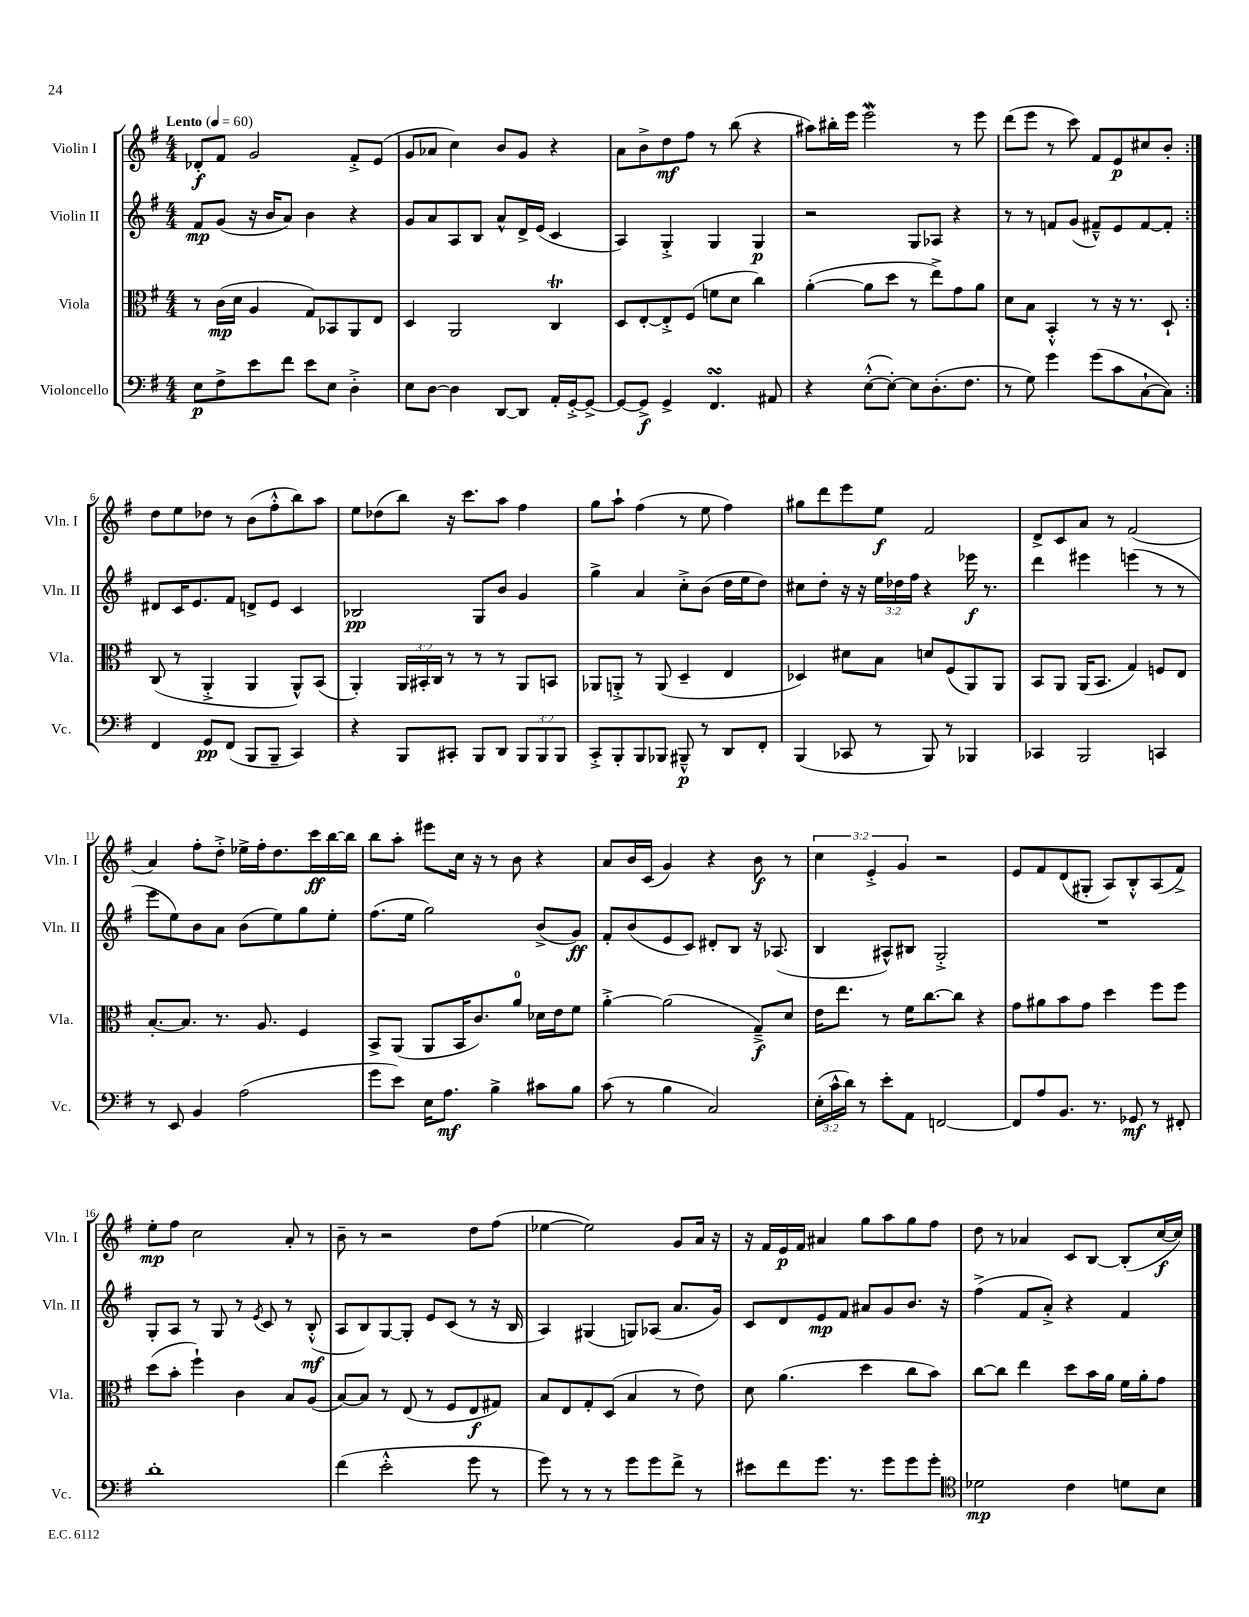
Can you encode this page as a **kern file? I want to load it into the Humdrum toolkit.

**kern	**kern	**kern	**kern
*staff4	*staff3	*staff2	*staff1
*clefF4	*clefC3	*clefG2	*clefG2
*k[f#]	*k[f#]	*k[f#]	*k[f#]
*M4/4	*M4/4	*M4/4	*M4/4
*MM60	*MM60	*MM60	*MM60
8E	8r	8f#	8d-'
8F#^	(16c	(8g	8f#
.	16d	.	.
8e	4A	16r	2g
.	.	16b	.
8f#	.	8a)	.
8e	8G)	4b	.
8E	8BB-	.	.
4D'^	8AA	4r	8f#'^
.	8E	.	(8e
=	=	=	=
8E	4D	8g	8g
[8D	.	8a	8a-
4D]	2AA	8A	4cc)
.	.	8B	.
[8DD	.	8a^^	8b
8DD]	.	16d^	8g
.	.	(16e	.
16AA'	4C	4c	4r
[16GG'^	.	.	.
8GG^_	.	.	.
=	=	=	=
8GG_	8D	4A)	8a
8GG^]	[8E'	.	8b^
4GG^	8E'^]	4G'^	8dd
.	(8F#	.	8ff#
4.FF#	8f	4G	8r
.	8d	.	(8bb
.	4cc)	4G	4r
8AA#	.	.	.
=	=	=	=
4r	([4a'	2r	8aa#)
.	.	.	16bb#'
.	.	.	16eee
([8E'^^	8a]	.	2eee
8E'_)	8dd	.	.
8E]	8r	8G	.
(8.D'	8ee^)	8A-	.
.	8g	4r	8r
8.F#	.	.	.
.	8a	.	8eee
=	=	=	=
8r	8d	8r	(8ddd
8G)	8B	8r	8eee
4g	4BB'^^	8f	8r
.	.	(8g	8ccc)
(8g	8r	8f#~^^)	8f#
8c	16r	8e	8e
.	8.r	.	.
[8C`	.	[8f#	8cc#
8C])	8D`	8f#']	8b'
=:|!	=:|!	=:|!	=:|!
4FF#	(8C	8d#	8dd
.	8r	16c	8ee
.	.	8.e	.
8GG	4AA'^	.	8dd-
(8FF#	.	8f#	8r
8BBB	4AA	8d^	(8b
8BBB~	.	8e	8ff#'^^
4CC)	8AA^^)	4c	8bb)
.	(8BB	.	8aa
=	=	=	=
4r	4AA')	2B-	8ee
.	.	.	(8dd-
8BBB	24AA	.	8bb)
.	24BB#'	.	.
.	24C	.	.
8CC#'	8r	.	16r
.	.	.	8.ccc
8BBB	8r	8G	.
8DD	8r	8b	8aa
12BBB	8AA	4g	4ff#
12BBB	.	.	.
.	8BB	.	.
12BBB	.	.	.
=	=	=	=
8CC'^	8AA-	4gg^	8gg
8BBB'	8AA'^	.	8aa`
8BBB	8r	4a	(4ff#
8BBB-	(8AA	.	.
8BBB#~^^	4D~	8cc'^	8r
8r	.	(8b	8ee
8DD	4E	16dd	4ff#)
.	.	16ee	.
8FF#'	.	8dd)	.
=	=	=	=
(4BBB	4D-)	8cc#	8gg#
.	.	8dd'	8ddd
8CC-	8d#	16r	8eee
.	.	16r	.
8r	8B	24ee	8ee
.	.	24dd-	.
.	.	24ff#	.
8BBB)	8d	4r	2f#
8r	(8F#	.	.
4BBB-	8AA)	16eee-	.
.	.	8.r	.
.	8AA	.	.
=	=	=	=
4CC-	8BB	4ddd	8d^
.	8AA	.	8c
2BBB	(16AA	4eee#	8a
.	8.BB	.	.
.	.	.	8r
.	4G)	(4eee	(2f#
4CC	8F	8r	.
.	8E	8r	.
=	=	=	=
8r	[8.B'	8eee	4a)
8EE	.	8ee)	.
.	8.B]	.	.
4BB	.	8b	8ff#'
.	8.r	8a	8dd'^
(2A	.	(8b	16ee-^
.	8.A	.	16ff#'
.	.	8ee)	8.dd
.	4F#	8gg	.
.	.	.	16ccc
.	.	8ee'	[16bb
.	.	.	16bb]
=	=	=	=
8g	8BB^	(8.ff#	8bb
8e)	(8AA	.	8aa'
.	.	16ee	.
16E	8AA	2gg)	8eee#
8.A	.	.	.
.	16BB	.	16cc
.	8.c)	.	16r
4B^	.	.	8r
.	8a	.	8b
8c#	16d-	(8b^	4r
.	16e	.	.
8B	8f#	8g)	.
=	=	=	=
(8c	[4a'^	8f#'	8a
8r	.	(8b	16b
.	.	.	(16c
4B	(2a]	8e	4g)
.	.	8c)	.
2C)	.	8d#'	4r
.	.	8B	.
.	8G~^)	16r	8b
.	.	(8.A-	.
.	8d	.	8r
=	=	=	=
(24E'	16e	4B	6cc
24c^^	.	.	.
.	8.ee	.	.
24d)	.	.	.
8r	.	.	.
.	.	.	6e'^
8e'	8r	8A#^^)	.
.	.	.	6g
8AA	16f#	8B#	.
.	[8.cc	.	.
[2FF	.	2G'^	2r
.	8cc]	.	.
.	4r	.	.
=	=	=	=
8FF]	8g	1r	8e
8A	8a#	.	8f#
8.BB	8b	.	(8d
.	8g	.	8G#'
8.r	.	.	.
.	4dd	.	8A)
8GG-	.	.	8B'^^
8r	8ff#	.	(8A
8FF#'	8ff#	.	8f#^)
=	=	=	=
1d'	(8dd	8G'	8ee'
.	8b'	8A	8ff#
.	4ff#`)	8r	2cc
.	.	8G	.
.	4c	8r	.
.	.	8qe	.
.	.	8c	.
.	8B	8r	8a'
.	(8A	(8B'^^	8r
=	=	=	=
(4f#	[8B)	8A	8b~
.	8B]	8B)	8r
2e'^^	8r	[8G	2r
.	(8E	8G']	.
.	8r	8e	.
.	8F#	(8c	.
8g	8E	8r	8dd
8r	8G#)	16r	(8ff#
.	.	16B	.
=	=	=	=
8g)	8B	4A)	[4ee-
8r	8E	.	.
8r	8G'	(4G#	2ee-])
8r	(8D	.	.
8g	4B	8G)	.
8g	.	(8A-	.
8f#^	8r	8.a	8g
8r	8e)	.	16a
.	.	16g)	16r
=	=	=	=
8e#	8d	8c	16r
.	.	.	16f#
8f#	(4.a	8d	16e
.	.	.	16f#
8.g	.	8e	4a#
.	.	8f#	.
8.r	.	.	.
.	4dd	8a#	8gg
8g	.	8g	8aa
8g	8cc	8.b	8gg
8g'	8b)	.	8ff#
.	.	16r	.
=	=	=	=
*clefC4	*	*	*
2d-	[8cc	(4ff#^	8dd
.	8cc]	.	8r
.	4ee	8f#	4a-
.	.	8a'^)	.
4c	8dd	4r	8c
.	16b	.	[8B
.	16a	.	.
8d	16f#	4f#	(8B']
.	16a'	.	.
8B	8g	.	[16cc
.	.	.	16cc])
==	==	==	==
*-	*-	*-	*-
